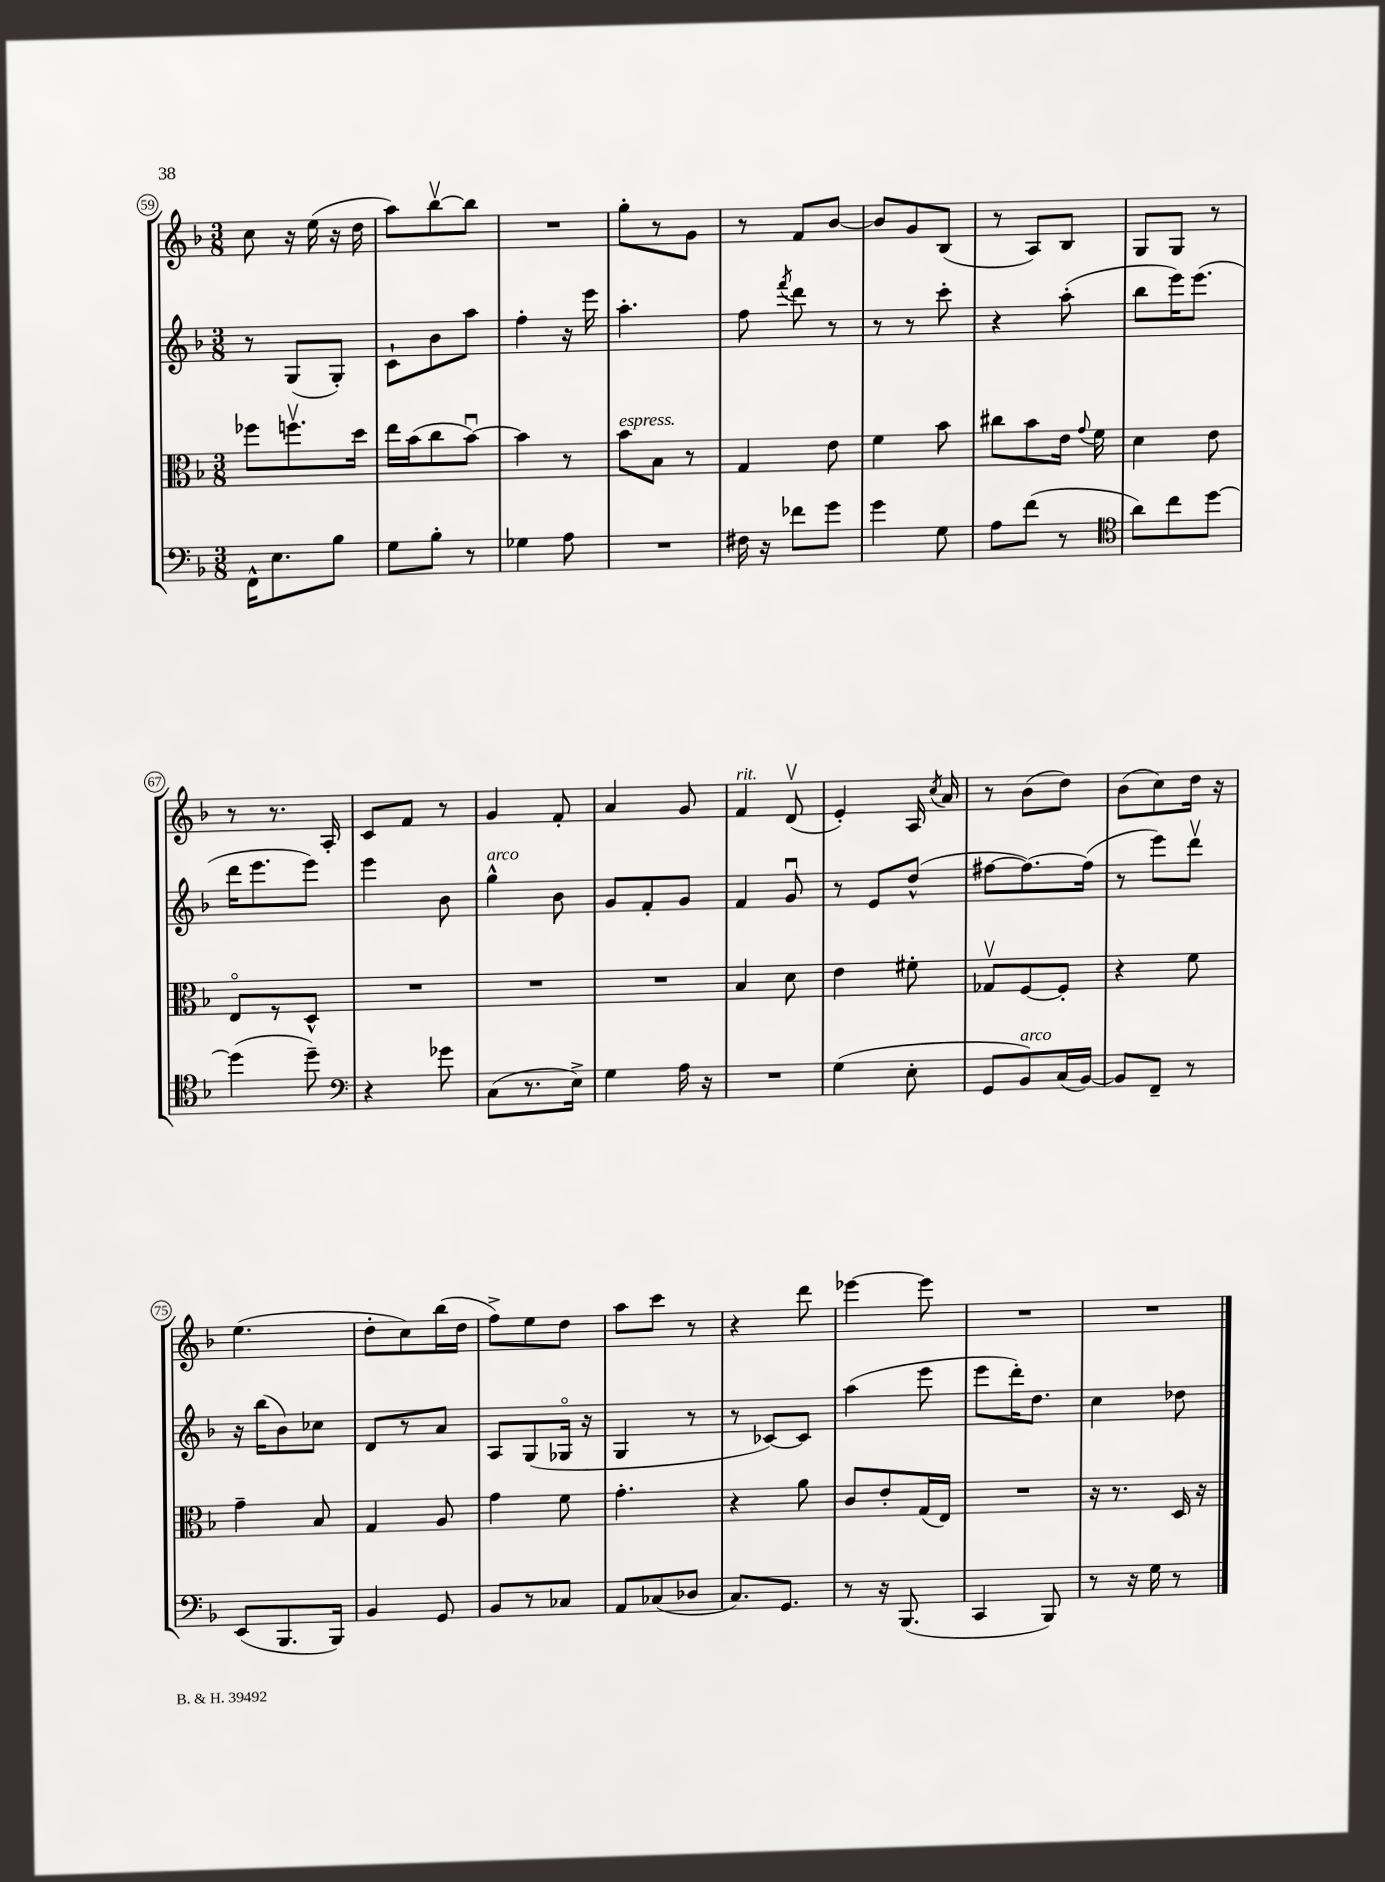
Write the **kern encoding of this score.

**kern	**kern	**kern	**kern
*part4	*part3	*part2	*part1
*staff4	*staff3	*staff2	*staff1
*clefF4	*clefC3	*clefG2	*clefG2
*k[b-]	*k[b-]	*k[b-]	*k[b-]
*M3/8	*M3/8	*M3/8	*M3/8
=59	=59	=59	=59
16FF^^\KL	8ff-X\L	8r	8cc\
8.E\	.	.	.
.	8.ffnv\	(8G/L	16r
.	.	.	(16ee\
8B-\J	.	8G'/J)	16r
.	16dd\Jk	.	16dd\
=60	=60	=60	=60
8G\L	16ee\LL	8c`\L	8aa\L)
.	(16b-\J	.	.
8B-'\J	8cc\	8b-\	[8bb-v\
8r	[8b-u\J)	8aa\J	8bb-\J]
=61	=61	=61	=61
4G-X\	4b-\]	4ff'\	4.r
8A\	8r	16r	.
.	.	16eee\	.
=62	=62	=62	=62
!	!LO:TX:a:i:t=espress.	!	!
4.r	8b-\L	4.aa'\	8gg'\L
.	8B-\J	.	8r
.	8r	.	8g\J
=63	=63	=63	=63
16F#X\	4G/	8ff\	8r
16r	.	.	.
.	.	8qfff/	.
8f-X\L	.	8ddd\	8f/L
8g\J	8e\	8r	[8b-/J
=64	=64	=64	=64
4g\	4f\	8r	8b-/L]
.	.	8r	8g/
8G\	8b-\	8ccc'\	(8B-/J
=65	=65	=65	=65
8A\L	8cc#X\L	4r	8r
(8f\J	8b-\	.	8A/L)
8r	16e\Jk	(8aa'\	8B-/J
.	8qqg/	.	.
.	16f\	.	.
=66	=66	=66	=66
*clefC4	*	*	*
8a\L)	4d\	8bb-\L	8G/L
8cc\	.	16eee\K)	8G/J
.	.	(8.eee\J	.
[8dd\J	8e\	.	8r
!!LO:LB:g=z
=67	=67	=67	=67
(4dd\]	8E/L	16ddd\KL	8r
.	.	8.eee\	.
.	8r	.	8.r
8dd~\)	8D^^/J	8eee\J)	.
.	.	.	16A'/
=68	=68	=68	=68
*clefF4	*	*	*
4r	4.r	4eee\	8c/L
.	.	.	8f/J
8g-X\	.	8b-\	8r
=69	=69	=69	=69
!	!	!LO:TX:a:i:t=arco	!
(8C\L	4.r	4gg^^\	4g/
8.r	.	.	.
.	.	8b-\	8f'/
16E^\Jk)	.	.	.
=70	=70	=70	=70
4G\	4.r	8g/L	4a/
.	.	8f'/	.
16A\	.	8g/J	8g/
16r	.	.	.
=71	=71	=71	=71
!	!	!	!LO:TX:a:i:t=rit.
4.r	4B-/	4f/	4f/
.	8d\	8gu/	(8dv/
=72	=72	=72	=72
(4G\	4e\	8r	4e'/)
.	.	8e/L	.
8E'\	8f#X'\	(8dd^^/J	16A/
.	.	.	8qcc/
.	.	.	16a/
=73	=73	=73	=73
8GG/L	8G-Xv/L	[8ff#X\L	8r
!LO:TX:a:i:t=arco	!	!	!
8BB-/)	[8F/	8.ff#\_)	(8b-\L
(16C/L	8F'/J]	.	8dd\J)
[16BB-/JJ)	.	(16ff#\Jk]	.
=74	=74	=74	=74
8BB-/L]	4r	8r	(8b-\L
8FF~/J	.	8eee\L)	8cc\)
8r	8f\	8dddv\J	16dd\Jk
.	.	.	16r
!!LO:LB:g=z
=75	=75	=75	=75
(8EE/L	4g~\	16r	(4.ee\
.	.	(16bb-\KL	.
8.BBB-/	.	8b-\)	.
.	8B-/	8cc-X\J	.
16BBB-/Jk)	.	.	.
=76	=76	=76	=76
4BB-/	4G/	8d/L	8dd'\L
.	.	8r	8cc\)
8GG/	8A/	8a/J	(16bb-\L
.	.	.	16dd\JJ
=77	=77	=77	=77
8BB-/L	4g\	8A/L	8ff^\L)
8r	.	(8G/	8ee\
8C-X/J	8f\	16G-X/Jk	8dd\J
.	.	16r	.
=78	=78	=78	=78
8AA/L	4.g'\	4G/	8aa\L
(8C-X/	.	.	8ccc\J
8D-X/J	.	8r	8r
=79	=79	=79	=79
8.C/L)	4r	8r	4r
.	.	[8c-X/L)	.
8.GG/J	.	.	.
.	8a\	8c-/J]	8ddd\
=80	=80	=80	=80
8r	8c/L	(4aa\	[4eee-X\
16r	8e'/	.	.
(8.BBB-/	.	.	.
.	(16G/L	8eee\	8eee-\]
.	16E/JJ)	.	.
=81	=81	=81	=81
4CC/	4.r	8eee\L	4.r
.	.	16ddd'\K)	.
.	.	8.dd\J	.
8BBB-/)	.	.	.
=82	=82	=82	=82
8r	16r	4cc\	4.r
.	8.r	.	.
16r	.	.	.
16G\	.	.	.
8r	16D/	8dd-X\	.
.	16r	.	.
==	==	==	==
*-	*-	*-	*-
